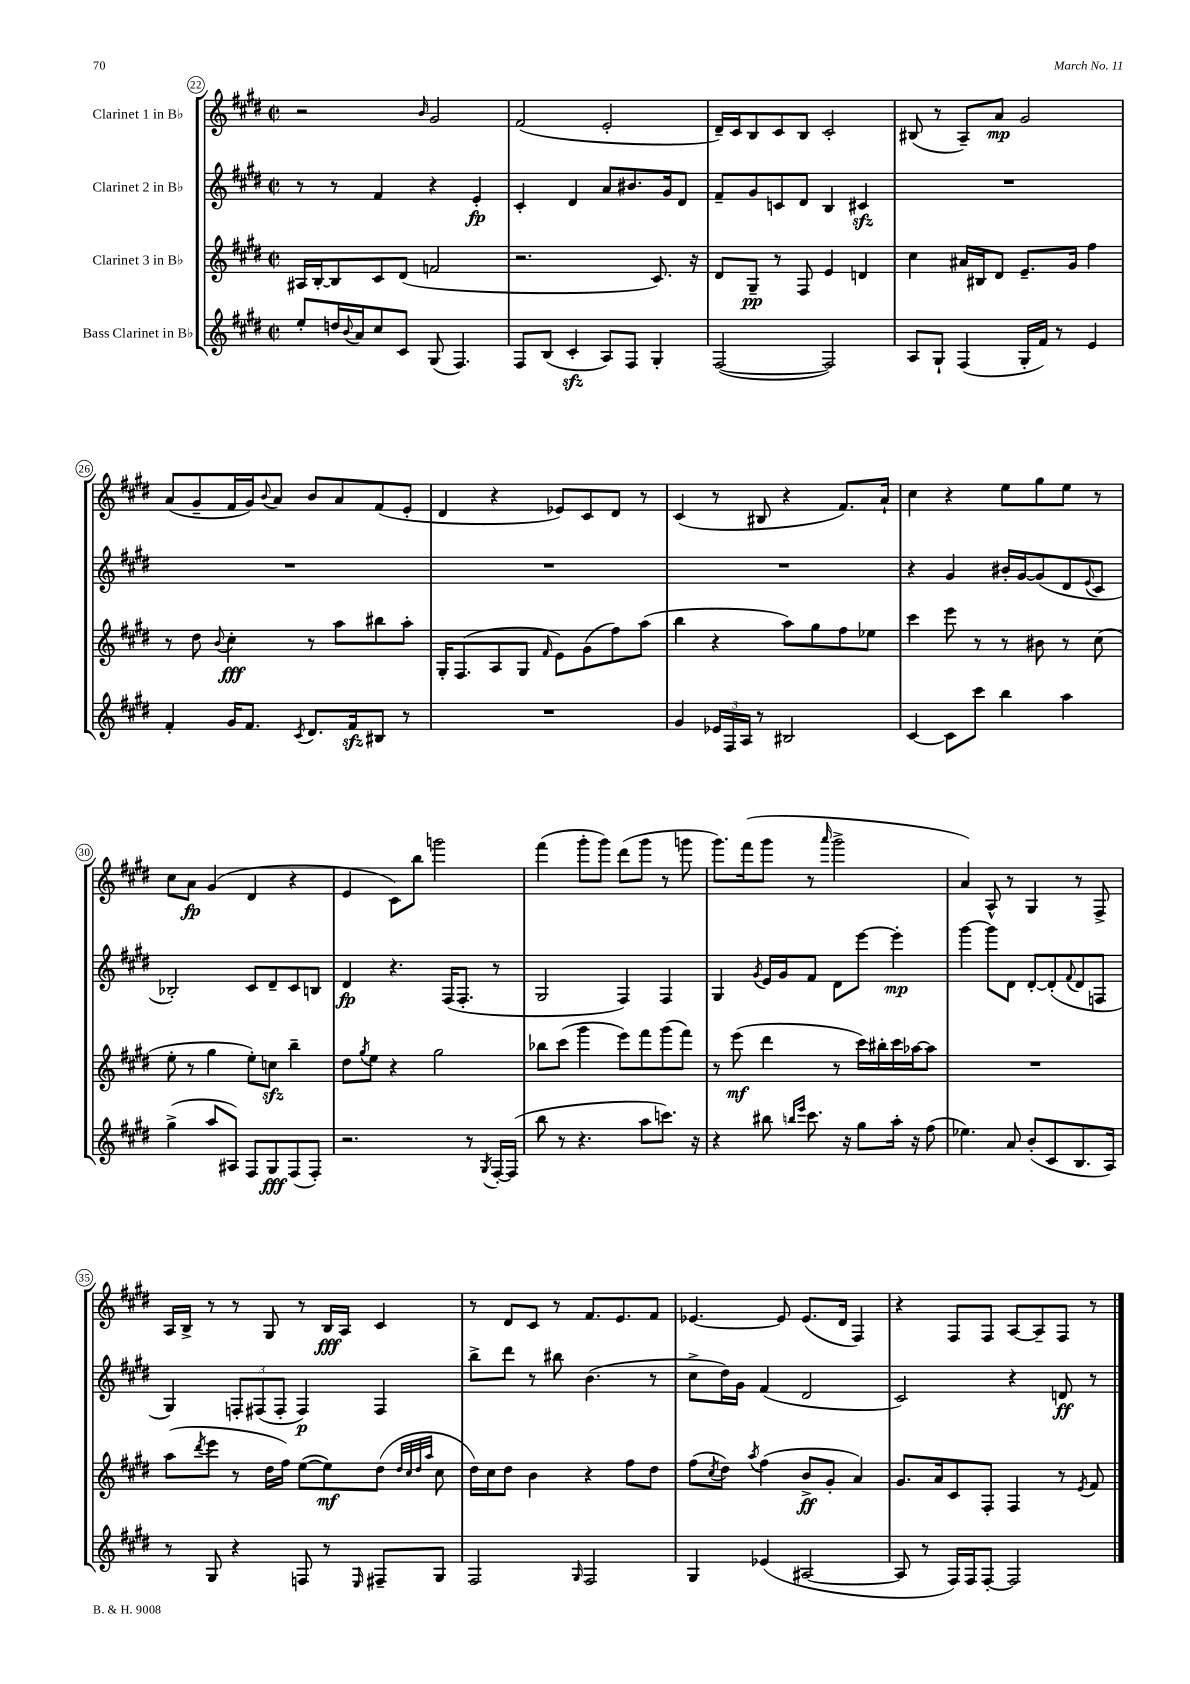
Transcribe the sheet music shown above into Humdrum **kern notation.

**kern	**kern	**kern	**kern
*staff4	*staff3	*staff2	*staff1
*clefG2	*clefG2	*clefG2	*clefG2
*k[f#c#g#d#]	*k[f#c#g#d#]	*k[f#c#g#d#]	*k[f#c#g#d#]
*M2/2	*M2/2	*M2/2	*M2/2
*met(c|)	*met(c|)	*met(c|)	*met(c|)
8ee'/L	16A#/LL	8r	2r
.	[16B'/J	.	.
16dd/L	8B/]	8r	.
8qqb/	.	.	.
16a/J	.	.	.
8cc#/	8c#/	4f#/	.
8c#/J	(8d#/J	.	.
.	.	.	16qqb/
(8G#/	2f/	4r	2g#/
4.F#/)	.	.	.
.	.	4e'/	.
=	=	=	=
8F#/L	2.r	4c#'/	(2f#/
(8B/J	.	.	.
4c#'/	.	4d#/	.
8A/L)	.	8a/L	2e'/
8F#/J	.	8.b#/	.
4G#'/	8.c#/)	.	.
.	.	16g#/k	.
.	.	8d#/J	.
.	16r	.	.
=	=	=	=
([2F#/	8d#/L	8f#~/L	16d#~/LL)
.	.	.	16c#/J
.	8G#~/J	8g#/	8B/
.	8r	8c/	8c#/
.	8F#/	8d#/J	8B/J
2F#/])	4e/	4B/	2c#'/
.	4d/	4c#/	.
=	=	=	=
8A/L	4cc#\	1r	(8B#/
8G#`/J	.	.	8r
(4F#/	16a#/LL	.	8A~/L)
.	16B#/J	.	.
.	8d#/J	.	8a/J
16G#'/LL	8.e~/L	.	2g#/
16f#/JJ)	.	.	.
8r	.	.	.
.	16g#/Jk	.	.
4e/	4ff#\	.	.
=	=	=	=
4f#'/	8r	1r	(8a/L
.	8dd#\	.	8g#~/
.	8qqb/	.	.
16g#/LK	4cc#'\	.	16f#/L
8.f#/J	.	.	16g#/J)
.	.	.	8qqb/
.	.	.	8a/J
8qc#/	.	.	.
8.d#/L	8r	.	8b/L
.	8aa\L	.	8a/
16f#/k	.	.	.
8B#/J	8bb#\	.	(8f#/
8r	8aa'\J	.	8e'/J
=	=	=	=
1r	16G#'/LK	1r	4d#/
.	(8.F#/	.	.
.	8A/	.	4r
.	8G#/J	.	.
.	16qqf#/	.	.
.	8e\L)	.	8e-/L)
.	(8g#\	.	8c#/
.	8ff#\)	.	8d#/J
.	(8aa\J	.	8r
=	=	=	=
4g#/	4bb\	1r	(4c#/
24e-/LL	4r	.	8r
24F#/	.	.	.
24A/JJ	.	.	.
8r	.	.	8B#/
2B#/	8aa\L)	.	4r
.	8gg#\	.	.
.	8ff#\	.	8.f#/L)
.	8ee-\J	.	.
.	.	.	16a`/Jk
=	=	=	=
[4c#/	4ccc#\	4r	4cc#\
8c#\]L	8eee\	4g#/	4r
8ccc#\J	8r	.	.
4bb\	8r	16b#'/LL	8ee\L
.	.	[16g#/J	.
.	8b#\	(8g#/]	8gg#\
4aa\	8r	8d#/	8ee\J
.	.	8qqe/	.
.	(8cc#\	8c#/J	8r
=	=	=	=
(4gg#^\	8ee'\	2B-'/)	8cc#\L
.	8r	.	8a\J
8aa/L	4gg#\	.	(4g#/
8A#/J)	.	.	.
8F#/L	8ee'\L)	8c#/L	4d#/
8G#/	8cc\J	8d#~/	.
(8F#/	4bb~\	8c#/	4r
8F#'/J)	.	8B/J	.
=	=	=	=
2.r	8dd#\L	4d#/	4e/
.	8qgg#/	.	.
.	8ee\J	.	.
.	4r	4.r	8c#\L)
.	.	.	8bb\J
.	2gg#\	.	2ggg\
.	.	(16F#/LK	.
.	.	8.F#'/J	.
8r	.	.	.
8qG#/	.	.	.
[16F#'/LL	.	8r	.
(16F#/]JJ	.	.	.
=	=	=	=
8bb\	8bb-\L	2G#/	(4fff#\
8r	(8ccc#\J	.	.
4.r	4ggg#\	.	8ggg#'\L
.	.	.	8ggg#\J)
.	8eee\L)	4F#/)	(8ddd#\L
8aa\L	8fff#\	.	8ggg#\J
8.ccc\J)	(8ggg#\	4F#/	8r
.	8fff#\J)	.	8ggg\
16r	.	.	.
=	=	=	=
4r	8r	4G#/	8.ggg#\L)
.	(8eee\	.	.
.	.	.	(16fff#\k
.	.	8qg#/	.
8bb#\	4ddd#\	16e/LL	8ggg#\J
.	.	16g#/J	.
16qqbb/LL	.	.	.
16qqeee/JJ	.	.	.
8.ccc#\	.	8f#/J	8r
.	.	.	16qqaaa/
.	8r	8d#\L	2ggg#^\
16r	.	.	.
8gg#\L	16ccc#\LL)	[8eee\J	.
.	16bb#'\	.	.
16aa'\Jk	16ccc#\	4eee'\]	.
16r	[16aa-\J	.	.
(8ff#\	8aa-\]J	.	.
=	=	=	=
4.ee-\)	1r	[4ggg#\	4a/)
.	.	8ggg#\]L	8A^^/
8a/	.	8d#\J	8r
(8b'/L	.	[8d#'/L	4G#/
8c#/	.	(8d#'/]	.
.	.	8qqf#/	.
8.B/	.	8d#/	8r
.	.	8F/J	8F#^/
16A/Jk)	.	.	.
=	=	=	=
8r	(8aa\L	4G#/)	16A/LL
.	.	.	16B^/JJ
.	8qddd#/	.	.
8G#/	8eee\J	.	8r
4r	8r	12F'/L	8r
.	.	(12F#/	.
.	16dd#\LL	.	8G#/
.	.	12F#'/J	.
.	16ff#\JJ)	.	.
8F/	([8ee\L	4F#/)	8r
8r	8ee\])	.	16B/LL
.	.	.	16A/JJ
16qqE/	.	.	.
8F#~/L	(8dd#\J	4F#/	4c#/
.	32qqdd#/LLL	.	.
.	32qqcc#/	.	.
.	32qqdd#/	.	.
.	32qqaa/JJJ	.	.
8G#/J	8cc#\	.	.
=	=	=	=
2F#/	16dd#\LL)	8bb^\L	8r
.	16cc#\J	.	.
.	8dd#\J	8ddd#\J	8d#/L
.	4b\	8r	8c#/J
.	.	8bb#\	8r
16qqG#/	.	.	.
2F#/	4r	(4.b\	8.f#/L
.	.	.	8.e/
.	8ff#\L	.	.
.	8dd#\J	8r	8f#/J
=	=	=	=
4G#/	(8ff#\L	8cc#^\L	[4.e-/
.	8qcc#/	.	.
.	8dd#\J)	16dd#\L)	.
.	.	16g#\JJ	.
.	8qaa/	.	.
(4e-/	(4ff#\	(4f#/	.
.	.	.	8e-/]
[2A#/	8b^/L	2d#/	(8.e-/L
.	8g#'/J	.	.
.	.	.	16d#/Jk
.	4a/)	.	4F#/)
=	=	=	=
8A#/]	8.g#/L	2c#/)	4r
8r	.	.	.
.	16a/k	.	.
16F#/LL)	8c#/	.	8F#/L
16F#/J	.	.	.
[8F#'/J	8F#'/J	.	8F#/J
2F#/]	4F#/	4r	[8A/L
.	.	.	8A~/]
.	8r	8d/	8F#/J
.	8qe/	.	.
.	8f#/	8r	8r
==	==	==	==
*-	*-	*-	*-
